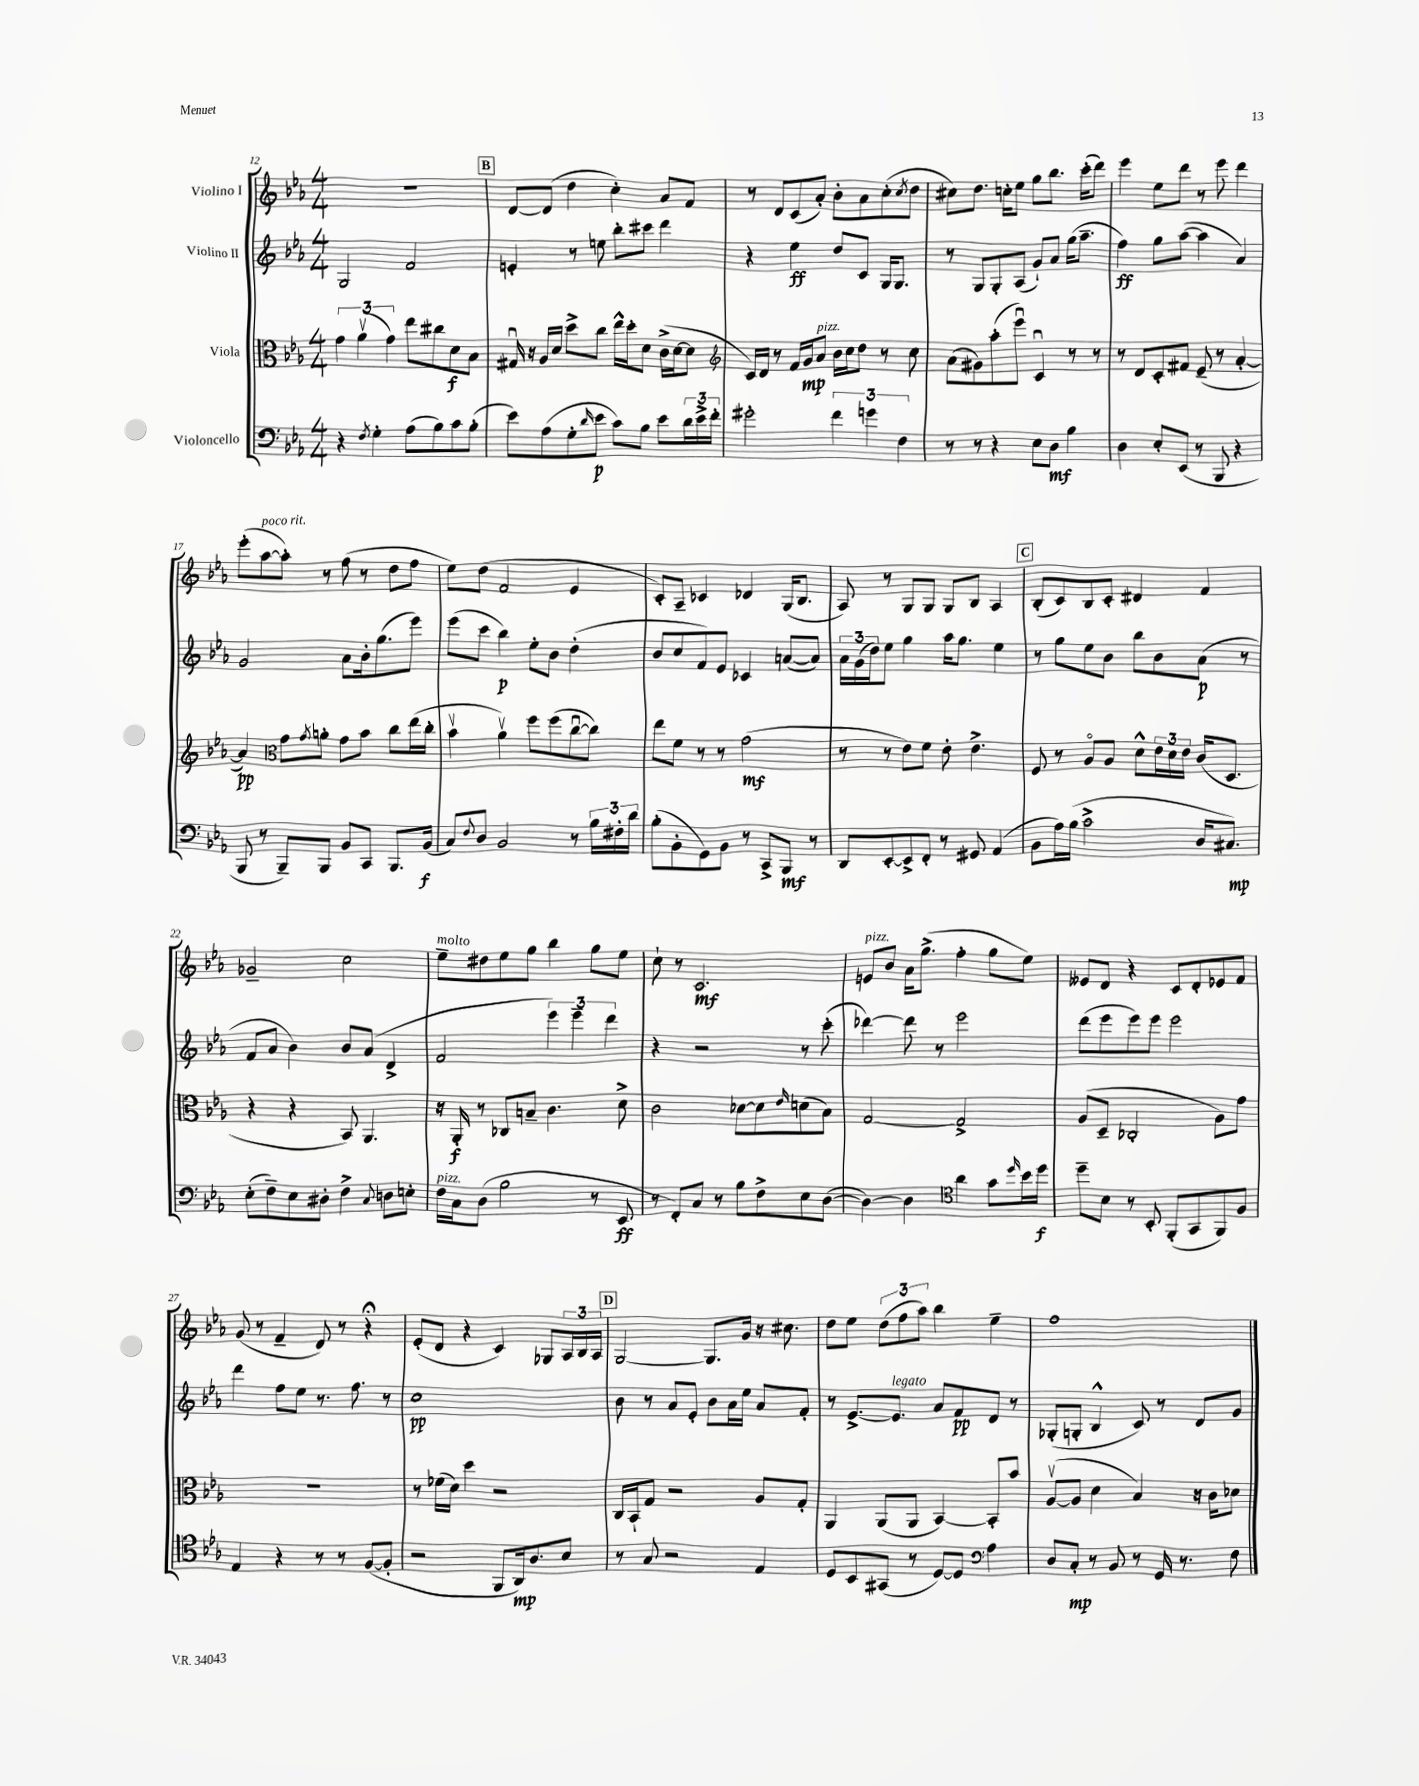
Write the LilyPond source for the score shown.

<<
\new StaffGroup <<
\new Staff = "s0" \with { instrumentName = "Violino I" } {
    \clef treble \key ees \major \numericTimeSignature \time 4/4
    R1 |
    \mark \markup { \box "B" } d'8~ d'8( d''4 c''4-.) aes'8 f'8 |
    r8 d'8 c'8( aes'8-.) bes'8-. aes'8 c''8-.( \acciaccatura { c''8 } d''8 |
    cis''8) d''8. c''16-. ees''8 g''8 bes''8. c'''16-.( d'''8) |
    ees'''4 ees''8 d'''8 r8 ees'''8 d'''4 |
    ees'''8-.( aes''8~^\markup { \italic "poco rit." } aes''8-.) r8 f''8( r8 d''8 f''8 |
    ees''8) d''8( f'2 ees'4 |
    c'8-.) aes8-- ces'4 des'4 g16( bes8. |
    aes8) r8 g8 g8 g8 bes8 aes4 |
    \mark \markup { \box "C" } bes8-.( c'8) bes8 c'8-. dis'4 f'4 |
    ges'2-- c''2 |
    ees''8--^\markup { \italic "molto" } dis''8 ees''8 g''8 bes''4 g''8 ees''8 |
    c''8-! r8 c'2.\mf |
    e'8^\markup { \italic "pizz." } bes'8 aes'16 g''8.->( f''4-. g''8 ees''8) |
    eeses'8 d'8 r4 c'8 d'8-. ees'8 f'8 |
    g'8( r8 f'4-- d'8) r8 r4\fermata |
    ees'8-.( d'8 r4 c'4) ges8 \tuplet 3/2 { aes16 bes16 aes16 } |
    \mark \markup { \box "D" } g2~ g8. g'16 r16 cis''8. |
    d''8 ees''8 \tuplet 3/2 { d''8( f''8 aes''8) } bes''4 ees''4-- |
    f''1 \bar "|." |
}
\new Staff = "s1" \with { instrumentName = "Violino II" } {
    \clef treble \key ees \major \numericTimeSignature \time 4/4
    g2 f'2 |
    \mark \markup { \box "B" } e'4-. r8 e''8 bes''8-. cis'''8 d'''4 |
    r4 ees''4\ff d''8 c'8 g16 g8. |
    r8 g8 g8-. aes8( g'8-!) aes'8 g''16( aes''8.-- |
    f''4\ff) g''8 aes''8~( aes''4 aes'4) |
    g'2 aes'8 bes'16-. g''8.( ees'''8) |
    ees'''8( c'''8 bes''4\p) ees''8-. bes'8 d''4-.( |
    bes'8 c''8 f'8) ees'8 ces'4 a'8~( a'8) |
    \tuplet 3/2 { aes'16 g'16( d''16) } ees''8 g''4 aes''16 g''8. ees''4 |
    \mark \markup { \box "C" } r8 g''8 ees''8 bes'8 bes''8 bes'8 aes'8\p( r8 |
    f'8 aes'8 bes'4) bes'8 aes'8( d'4-> |
    f'2 \tuplet 3/2 { ees'''4) ees'''4-- d'''4 } |
    r4 r2 r8 c'''8-.( |
    des'''4~) des'''8 r8 ees'''2 |
    d'''8( ees'''8 ees'''8) ees'''8 ees'''2 |
    d'''4 f''8 ees''8 r8. f''8. r8 |
    c''1\pp |
    \mark \markup { \box "D" } bes'8 r8 aes'8 ees'8-. bes'8 aes'16 ees''16 aes'8 f'8-. |
    r8 ees'8.~-> ees'8.^\markup { \italic "legato" } aes'8 f'8\pp d'8 r8 |
    ges8-.( g8-. bes4-^ c'8) r8 d'8 g'8 \bar "|." |
}
\new Staff = "s2" \with { instrumentName = "Viola" } {
    \clef alto \key ees \major \numericTimeSignature \time 4/4
    \tuplet 3/2 { g'4 aes'4\upbow( g'4) } ees''8 cis''8 d'8\f bes8 |
    \mark \markup { \box "B" } gis16\downbow r16 aes16 d'16 d''8-> c''8 ees''16-^ d''16-. d'8 c'16->( d'16~ d'8 |
    \clef treble c'16) d'16 r8 f'16 g'16\mp aes'8^\markup { \italic "pizz." } bes'16 c''16 d''8 r8 c''8 |
    aes'8( gis'8) aes''8-.( ees'''8\downbow) c'4\downbow r8 r8 |
    r8 d'8 c'8-. fis'8 ees'8--( r8 aes'4~-. |
    aes'4\pp) \clef alto g'8 \acciaccatura { g'8 } a'8-. g'8 bes'8 c''8 ees''16( c''16-. |
    bes'4\upbow aes'4\upbow) f''8 f''8( c''8~\downbow c''8) |
    ees''8 f'8 r8 r8 g'2\mf( |
    r8 r8 ees'8) f'8 ees'8-. ees'4.-> |
    \mark \markup { \box "C" } f8 r8 aes8\flageolet aes8 d'8-^ \tuplet 3/2 { ees'16 d'16 ees'16 } c'16( d8. |
    r4 r4 bes,8) aes,4. |
    r16 aes,16-.\f r8 ces8 b8-- c'4. d'8-> |
    c'2 des'8~ des'8 \grace { ees'16 } d'8( bes8) |
    g2~ g2-> |
    aes8( d8-- ces2-. aes8) g'8 |
    R1 |
    r8 fes'16( d'16) d''4 r2 |
    \mark \markup { \box "D" } c16 bes,16-! g8 r2 aes8 g8-. |
    aes,4 aes,8( aes,8 bes,4~) bes,8-. bes'8 |
    aes8~\upbow( aes8 d'4 bes4) r16 c'16 des'8 \bar "|." |
}
\new Staff = "s3" \with { instrumentName = "Violoncello" } {
    \clef bass \key ees \major \numericTimeSignature \time 4/4
    r4 \acciaccatura { f8 } g4-. aes8( bes8) c'8 bes8-.( |
    \mark \markup { \box "B" } ees'8) aes8( g8-. \grace { d'16 } ees'8\p c'8) bes8 ees'8 \tuplet 3/2 { d'16 ees'16-> f'16-. } |
    gis'2-. \tuplet 3/2 { f'4 g'4 f4 } |
    r8 r8 r4 ees8 d8\mf bes4 |
    d4 ees8-. ees,8( r8 bes,,8 r4 |
    bes,,8 r8 bes,,8--) bes,,8 bes,8 c,8 bes,,8. bes,16\f( |
    c8) \appoggiatura { f8 } d8 bes,2 r8 \tuplet 3/2 { bes16 fis16-. d'16 } |
    bes8-.( bes,8-. g,8) bes,8 r8 c,8-> bes,,8\mf r8 |
    d,8 ees,8~-. ees,8-> f,8-. r8 gis,8 aes,4( |
    \mark \markup { \box "C" } bes,8 aes16) bes16( c'2-> d16 cis8.\mp) |
    ees8-.( f8--) ees8 dis8-. f4-> \appoggiatura { c8 } d8 e8-. |
    f16^\markup { \italic "pizz." } c16 d8( bes2 r8 ees,8\ff |
    r8 f,8-.) c8 r8 bes8 f8-> ees8 d8~( |
    d4~) d4 \clef tenor aes'4 g'8 \grace { d''16 } bes'16 d''16\f |
    d''8-- bes8 r8 bes,8-. f,8-.( g,8 f,8) f8 |
    ees4 r4 r8 r8 f8~( f8-. |
    r2 f,8 aes,16\mp) aes8. bes8 |
    \mark \markup { \box "D" } r8 g8 r2 ees4 |
    d8 bes,8 gis,8( r8 d8~) d8 \clef bass aes4 |
    d8 c8-.\mp r8 bes,8 r8 g,16 r8. f8 \bar "|." |
}
>>
>>
\layout { \context { \Score currentBarNumber = #12 } }
